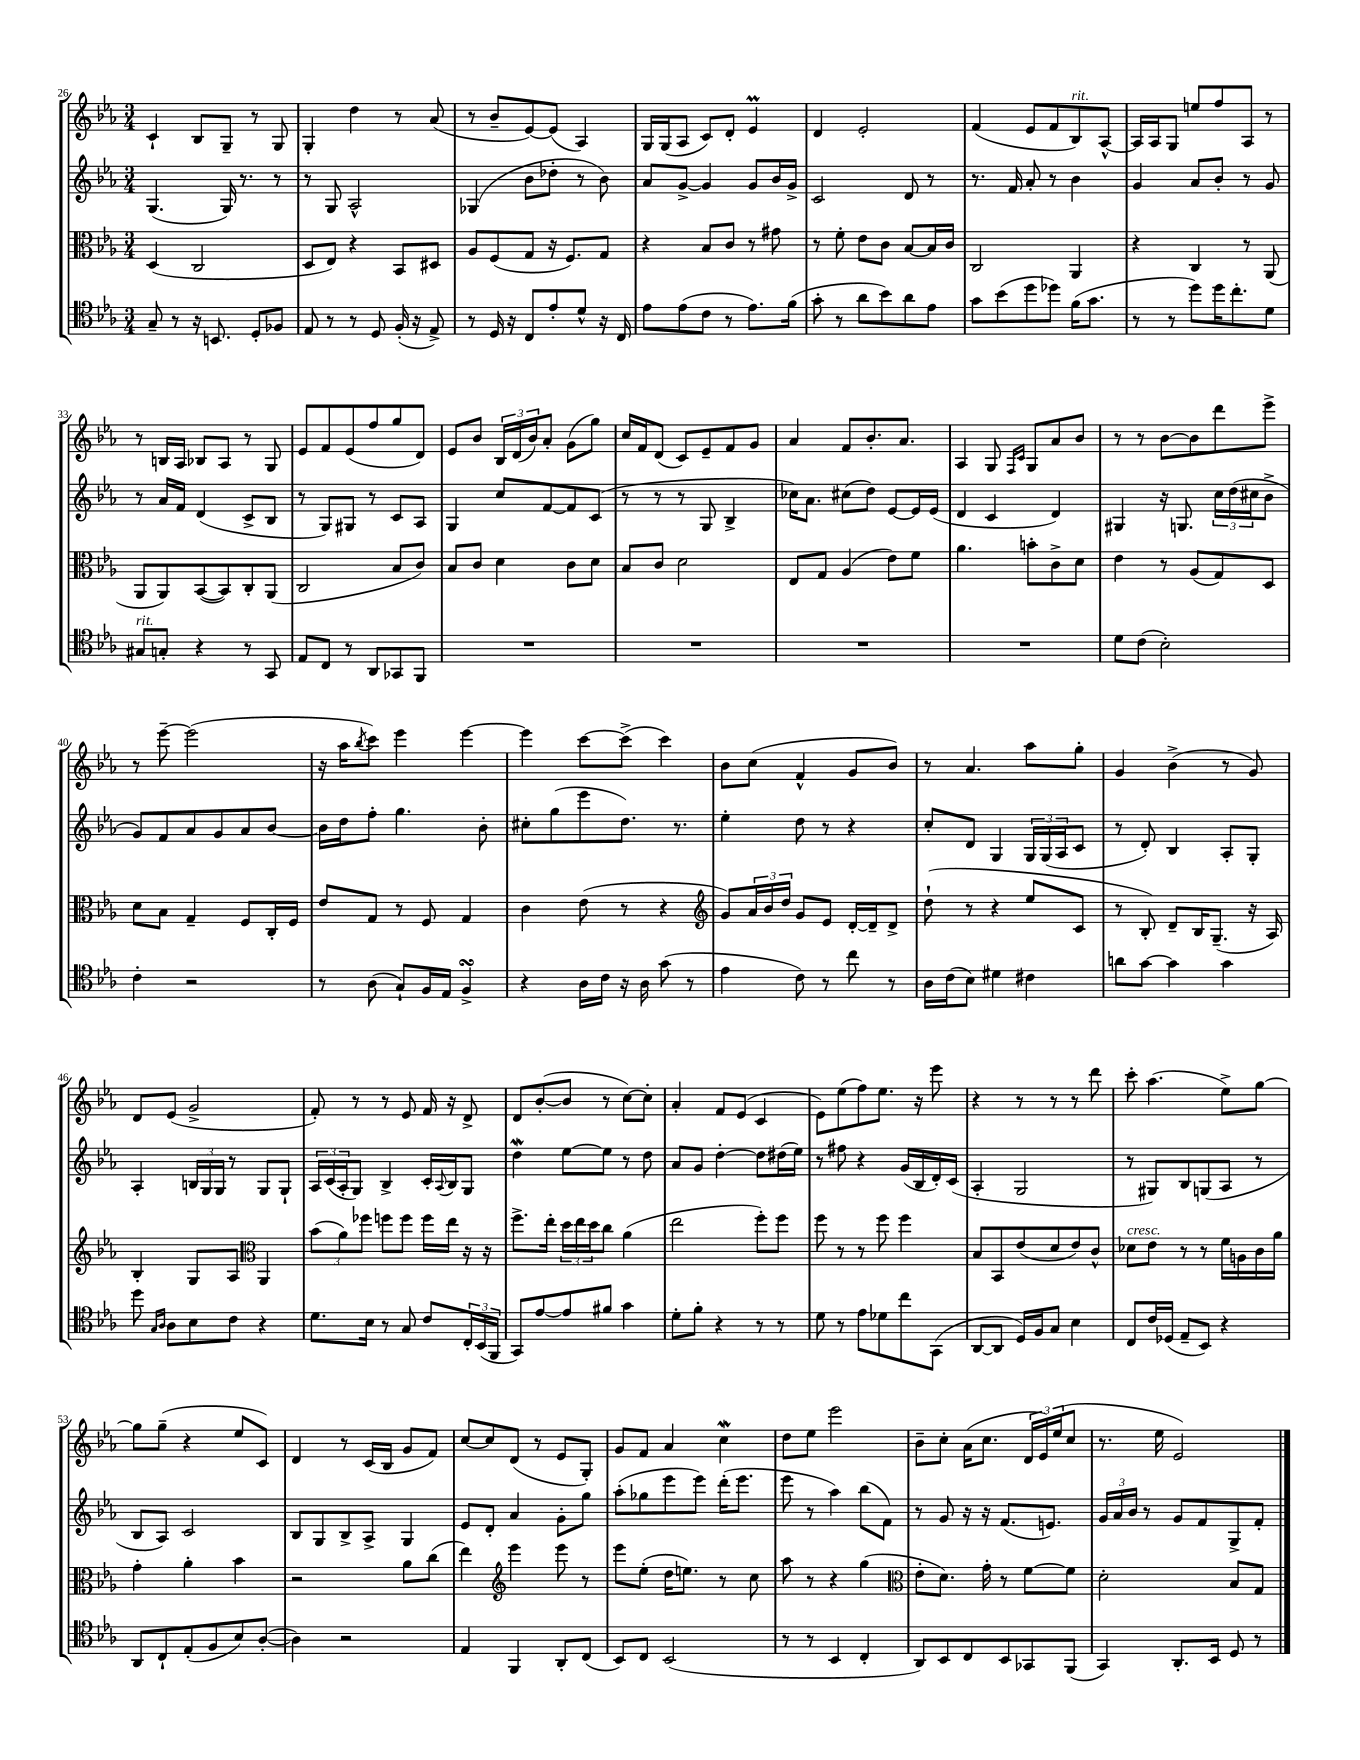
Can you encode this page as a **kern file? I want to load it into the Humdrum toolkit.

**kern	**kern	**kern	**kern
*staff4	*staff3	*staff2	*staff1
*clefC4	*clefC3	*clefG2	*clefG2
*k[b-e-a-]	*k[b-e-a-]	*k[b-e-a-]	*k[b-e-a-]
*M3/4	*M3/4	*M3/4	*M3/4
8G~	(4D	(4.G	4c`
8r	.	.	.
16r	2C	.	8B-
8.BB	.	.	.
.	.	16G)	8G~
.	.	8.r	.
8D'	.	.	8r
8F-	.	8r	8G
=	=	=	=
8E-	8D	8r	4G'
8r	8E-)	8G	.
8r	4r	2A-^^	4dd
8D	.	.	.
(16F'	8BB-	.	8r
16r	.	.	.
8E-^)	8D#	.	(8a-
=	=	=	=
8r	8A-	(4G-	8r
16D	(8F	.	8b-~
16r	.	.	.
8C	8G	8b-	[8e-)
8e-'	16r	8dd-'	(8e-]
.	8.F)	.	.
8d^^	.	8r	4A-)
16r	8G	8b-)	.
16C	.	.	.
=	=	=	=
8e-	4r	8a-	16G
.	.	.	(16G
(8e-	.	[8g^	8A-
8c	8B-	4g]	8c)
8r	8c	.	8d'
8.e-)	8r	8g	4e-
.	8g#	16b-	.
(16f	.	16g^	.
=	=	=	=
8g'	8r	2c	4d
8r	8f'	.	.
8a-	8e-	.	2e-'
8b-)	8c	.	.
8a-	[8B-	8d	.
8e-	16B-]	8r	.
.	16c	.	.
=	=	=	=
8g	2C	8.r	(4f
(8b-	.	.	.
.	.	16f	.
8dd	.	8a-'	8e-
8dd-)	.	8r	8f
(16f	4AA-	4b-	8B-)
8.g	.	.	.
.	.	.	[8A-^^
=	=	=	=
8r	4r	4g	16A-]
.	.	.	16A-
8r	.	.	8G
8dd)	4C	8a-	8ee
16dd	.	8b-'	8ff
8.cc'	.	.	.
.	8r	8r	8A-
8d	(8AA-	8g	8r
=	=	=	=
8G#	8AA-	8r	8r
8G'	8AA-)	16a-	16B
.	.	16f	16A-
4r	([8BB-	(4d	8B-
.	8BB-])	.	8A-
8r	8C'	8c^	8r
8GG	(8AA-	8B-	8G
=	=	=	=
8E-	2C	8r	8e-
8C	.	8G)	8f
8r	.	8G#	(8e-
8AA-	.	8r	8ff
8GG-	8B-	8c	8gg
8FF	8c)	8A-	8d)
=	=	=	=
2.r	8B-	4G	8e-
.	8c	.	8b-
.	4d	8cc	24B-
.	.	.	(24d
.	.	.	24b-)
.	.	[8f	8a-'
.	8c	8f]	(8g
.	8d	(8c	8gg)
=	=	=	=
2.r	8B-	8r	16cc
.	.	.	16f
.	8c	8r	(8d
.	2d	8r	8c)
.	.	8G	8e-~
.	.	4B-^	8f
.	.	.	8g
=	=	=	=
2.r	8E-	16cc-)	4a-
.	.	8.a-	.
.	8G	.	.
.	(4A-	(8cc#	8f
.	.	8dd)	8.b-'
.	8e-)	[8e-	.
.	.	.	8.a-
.	8f	16e-]	.
.	.	(16e-	.
=	=	=	=
2.r	4.a-	4d	4A-
.	.	4c	8G
.	.	.	16qqF
.	.	.	16qqc
.	8b'	.	8G
.	8c^	4d)	8a-
.	8d	.	8b-
=	=	=	=
8d	4e-	4G#	8r
(8c	.	.	8r
2B-')	8r	16r	[8b-
.	.	8.G	.
.	(8A-	.	8b-]
.	8G)	24cc	8ddd
.	.	(24dd	.
.	.	24cc#	.
.	8D	8b-^	8eee-^
=	=	=	=
4c'	8d	8g)	8r
.	8B-	8f	[8eee-~
2r	4G~	8a-	(2eee-]
.	.	8g	.
.	8F	8a-	.
.	16C'	[8b-	.
.	16F	.	.
=	=	=	=
8r	8e-	16b-]	16r
.	.	16dd	16aa-
.	.	.	8qbb-
(8A-	8G	8ff'	8ccc)
8G`)	8r	4.gg	4eee-
16F	8F	.	.
16E-	.	.	.
4F^	4G	.	[4eee-
.	.	8b-'	.
=	=	=	=
4r	4c	8cc#'	4eee-]
.	.	(8gg	.
16A-	(8e-	8eee-	[8ccc
16c	.	.	.
16r	8r	8.dd)	(8ccc^]
16A-	.	.	.
(8g	4r	.	4ccc)
.	.	8.r	.
8r	.	.	.
=	=	=	=
*	*clefG2	*	*
4e-	8g)	4ee-'	8b-
.	24a-	.	(8cc
.	24b-	.	.
.	24dd	.	.
8c)	8g	8dd	4f^^
8r	8e-	8r	.
8cc	[16d'	4r	8g
.	16d~]	.	.
8r	8d^	.	8b-)
=	=	=	=
16A-	(8dd`	8cc'	8r
(16c	.	.	.
8B-)	8r	8d	4.a-
4d#	4r	4G	.
4c#	8ee-	24G	8aa-
.	.	(24G	.
.	.	24A-	.
.	8c	8c	8gg'
=	=	=	=
8a	8r	8r	4g
[8g	8B-')	8d')	.
4g]	8d~	4B-	(4b-^
.	16B-	.	.
.	(8.G~	.	.
4g	.	8A-'	8r
.	16r	8G'	8g)
.	16A-)	.	.
=	=	=	=
8dd	4B-'	4A-'	8d
16qqG	.	.	.
16qqA-	.	.	.
8A-	.	.	(8e-
8B-	8G	24B	2g^
.	.	24G	.
.	.	24G	.
8c	8A-	8r	.
*	*clefC3	*	*
4r	4AA-	8G	.
.	.	8G`	.
=	=	=	=
8.d	(12b-	24A-	8f')
.	.	(24c	.
.	12a-)	24A-'	.
.	.	8G)	8r
.	12ff-	.	.
16B-	.	.	.
8r	8ff	4B-^	8r
8G	8ff	.	8e-
8c	16ff	16c'	16f
.	.	8qqA-	.
.	16ee-	16B-	16r
24C'	16r	8G	8d^
(24BB-	.	.	.
.	16r	.	.
24FF	.	.	.
=	=	=	=
8GG)	8.ff^	4dd	8d
[8e-	.	.	([8b-'
.	16ee-'	.	.
8e-]	24dd	[8ee-	8b-]
.	24ee-	.	.
.	24dd	.	.
8f#	8cc	8ee-]	8r
4g	(4a-	8r	[8cc)
.	.	8dd	8cc']
=	=	=	=
8d'	2ee-	8a-	4a-'
8f'	.	8g	.
4r	.	[4dd'	8f
.	.	.	(8e-
8r	8ff')	8dd]	4c
8r	8ff	(16dd#	.
.	.	16ee-)	.
=	=	=	=
8d	8ff	8r	8e-)
8r	8r	8ff#	(8ee-
8e-	8r	4r	8ff)
8d-	8ff	.	8.ee-
8cc	4ff	(16g	.
.	.	16B-	16r
(8GG	.	16d')	8eee-
.	.	(16c	.
=	=	=	=
[8AA-	8B-	4A-'	4r
8AA-]	8BB-	.	.
16D)	(8e-	2G	8r
16F	.	.	.
8G	8d	.	8r
4B-	8e-)	.	8r
.	8c^^	.	8ddd
=	=	=	=
8C	8d-	8r	8ccc'
16c	8e-	8G#)	(4.aa-
(16D-	.	.	.
8E-~	8r	8B-	.
8BB-)	8r	(8G	.
4r	16f	8A-	8ee-^)
.	16A	.	.
.	16c	8r	[8gg
.	16a-	.	.
=	=	=	=
8AA-	4g'	8B-	8gg]
8C`	.	8A-)	(8gg~
(8E-'	4a-'	2c	4r
8F	.	.	.
8B-)	4b-	.	8ee-
([8A-'	.	.	8c)
=	=	=	=
4A-])	2r	8B-	4d
.	.	8G	.
2r	.	8B-^	8r
.	.	8A-^	(16c
.	.	.	16B-
.	8a-	4G	8g
.	(8cc	.	8f)
=	=	=	=
4E-	4ee-)	8e-	[8cc
.	.	8d'	8cc]
*	*clefG2	*	*
4FF	4eee-	4a-	(8d
.	.	.	8r
8AA-'	8eee-	8g'	8e-
(8C	8r	8gg	8G')
=	=	=	=
8BB-)	8eee-	(8aa-'	8g
8C	(8ee-'	8gg-	8f
(2BB-	16dd	8eee-	4a-
.	8.ee)	.	.
.	.	8eee-)	.
.	8r	(16ddd'	4cc
.	.	8.eee-	.
.	8cc	.	.
=	=	=	=
8r	8aa-	8eee-	8dd
8r	8r	8r	8ee-
4BB-	4r	4aa-)	2eee-
4C'	(4gg	(8bb-	.
.	.	8f)	.
=	=	=	=
*	*clefC3	*	*
8AA-)	8e-'	8r	8b-~
8BB-	8.d)	8g	8cc'
8C	.	16r	(16a-
.	16g'	16r	8.cc
8BB-	8r	(8.f	.
8GG-	[8f	.	24d
.	.	.	24e-)
.	.	8.e)	.
.	.	.	(24ee-
(8FF	8f]	.	8cc
=	=	=	=
4GG)	2d'	24g	8.r
.	.	24a-	.
.	.	24b-	.
.	.	8r	.
.	.	.	16ee-
8.AA-'	.	8g	2e-)
.	.	8f	.
16BB-	.	.	.
8D	8B-	8G^	.
8r	8G	8f'	.
==	==	==	==
*-	*-	*-	*-
